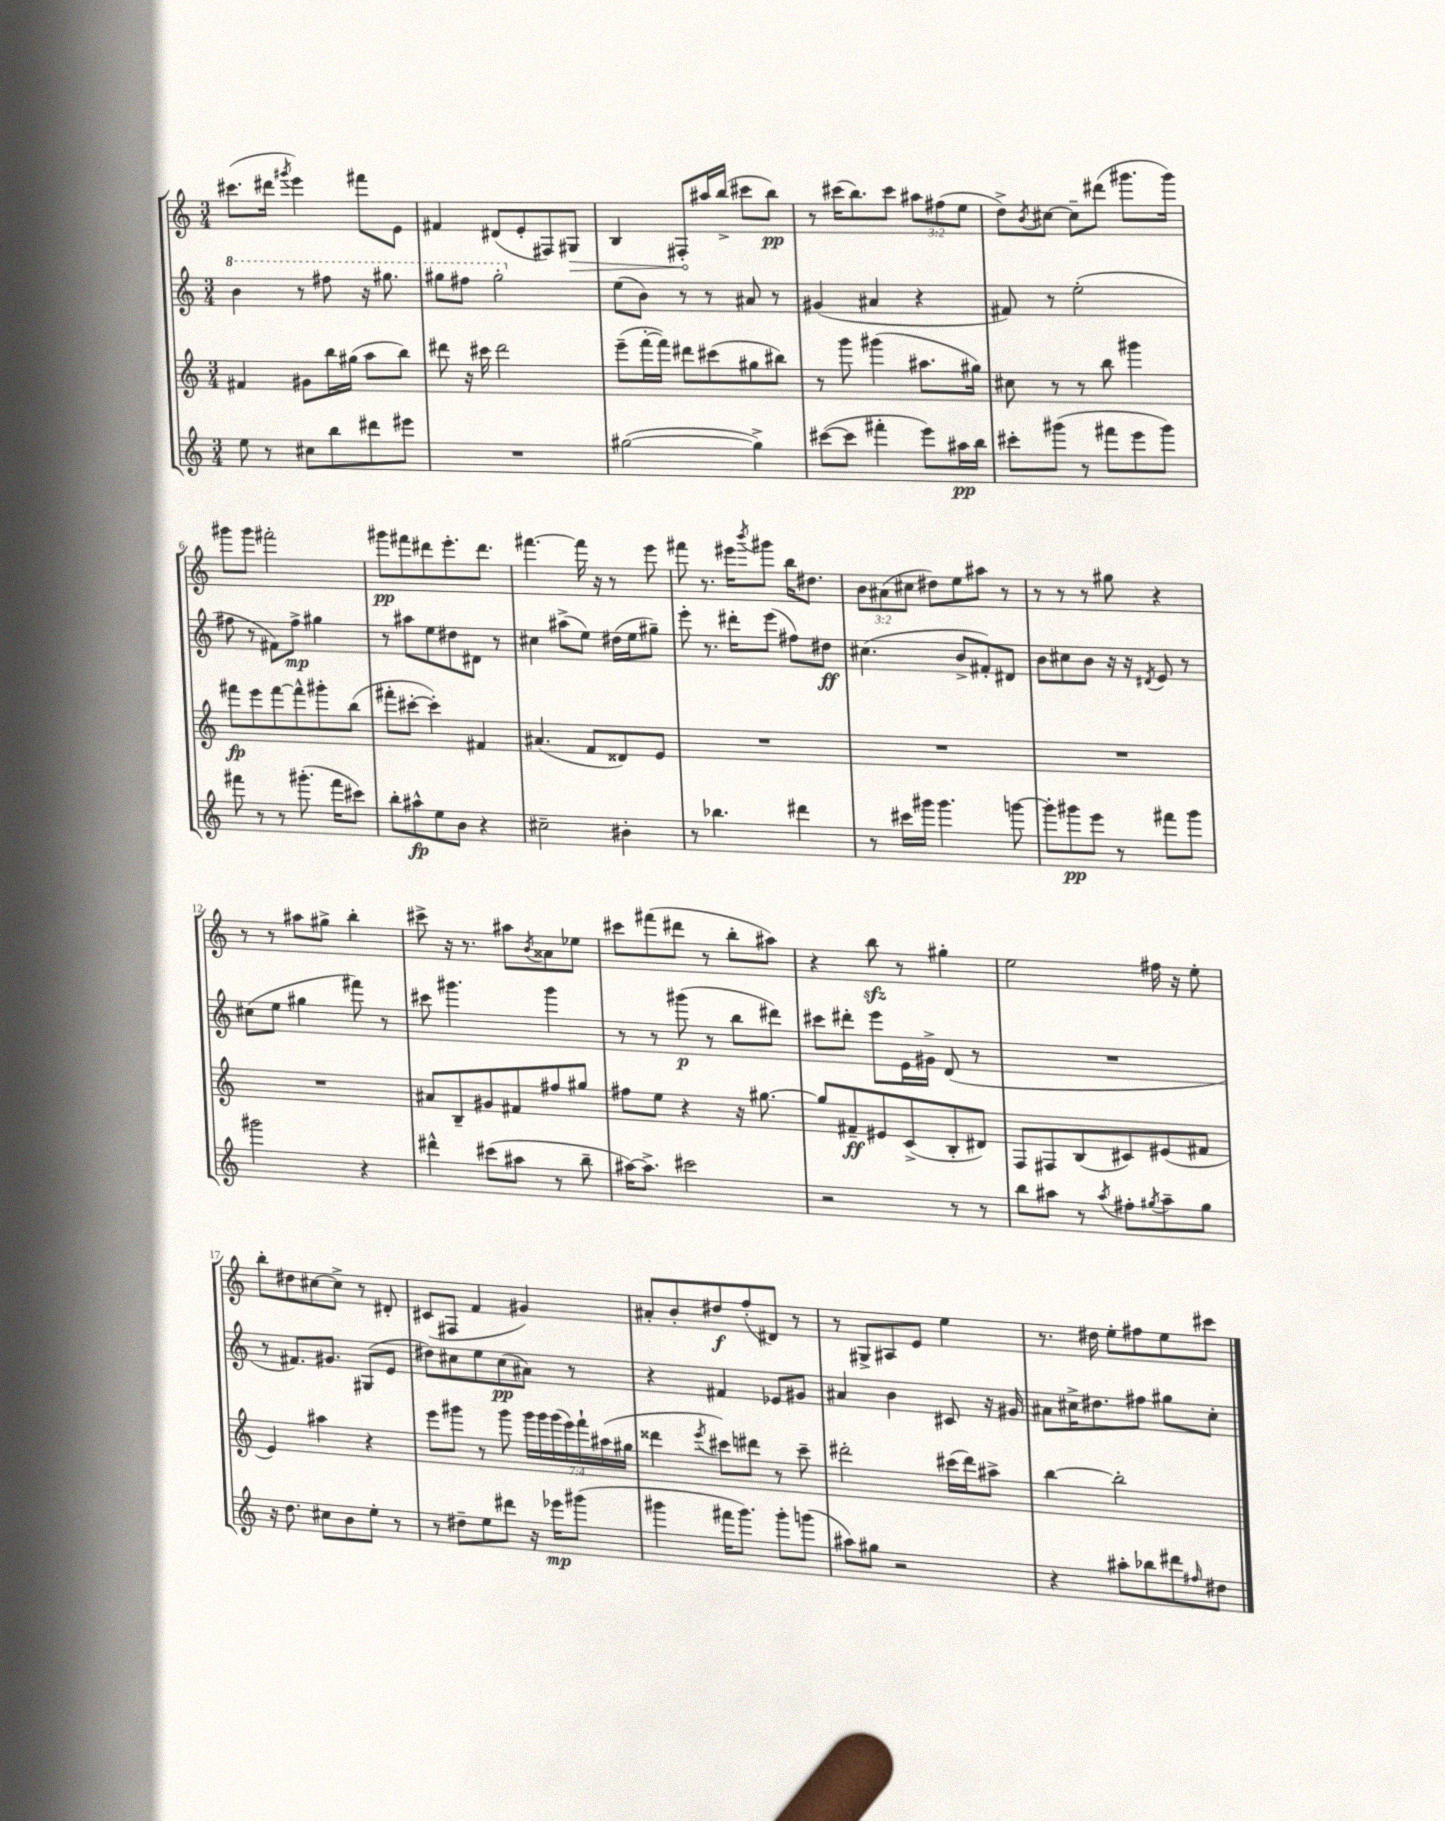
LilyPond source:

<<
\new StaffGroup <<
\new Staff = "s0" {
    \clef treble \key c \major \numericTimeSignature \time 3/4 \override Staff.TupletNumber.text = #tuplet-number::calc-fraction-text
    cis'''8.( dis'''16 \acciaccatura { gis'''8 } e'''4) fis'''8 e'8 |
    fis'4 dis'8( e'8-. fis8) \once \override Hairpin.circled-tip = ##t gis8\> |
    b4 fis8-.\! ais''16 b''16->( cis'''8 b''8\pp) |
    r8 cis'''16( b''8.) cis'''8 \tuplet 3/2 { ais''8 fis''8( e''8 } |
    d''8->) \acciaccatura { b'8 } cis''8~ cis''8-- dis'''8( gis'''8. gis'''16) |
    gis'''8 gis'''8 fis'''2-. |
    gis'''8\pp fis'''8 dis'''8 e'''8.-. dis'''8. |
    fis'''4.~ fis'''16 r16 r8 e'''8 |
    fis'''8 r8. eis'''16 \acciaccatura { b'''8 } gis'''8 b''16 dis''8. |
    \tuplet 3/2 { b'8 ais'8( cis''8 } dis''8) e''8 ais''8 r8 |
    r8 r8 r8 gis''8 r4 |
    r8 r8 ais''8 gis''8-> b''4-. |
    cis'''8-> r16 r8. ais''8 \acciaccatura { b'8 } aisis'8 ees''8 |
    cis'''8 fis'''8( dis'''8 r8 b''8-. ais''8) |
    r4 b''8\sfz r8 gis''4-. |
    e''2 fis''16 r16 e''8-. |
    b''8-. dis''8 cis''8~ cis''8-> r8 dis'8-. |
    cis'8( fis8 f'4 gis'4) |
    ais'8-. b'8-. dis''8\f f''8-.( dis'8) r8 |
    r8 gis8-> ais8 e'8 e''4 |
    r8. dis''16 e''8-. fis''8 e''8 cis'''8 \bar "|." |
}
\new Staff = "s1" {
    \clef treble \key c \major \numericTimeSignature \time 3/4
    \ottava #1 b''4 r8 fis'''8 r16 gis'''8. |
    gis'''8 fis'''8 gis'''2-. \ottava #0 |
    e''8( b'8) r8 r8 ais'8 r8 |
    gis'4( ais'4 r4 |
    fis'8) r8 e''2-.( |
    fis''8 r8 fis'8) fis''8->\mp gis''4 |
    r8 ais''8 e''8 dis''8 dis'8 r8 |
    cis''4 ais''8->( e''8) dis''16( e''16 gis''8--) |
    e'''8-. r8. dis'''16-. e'''8( fis''8) dis''8\ff |
    cis''4.( b'8-> fis'8-.) dis'8 |
    b'8 cis''8 b'8 r16 r16 \acciaccatura { dis'8 } e'8 r8 |
    cis''8( e''8 gis''4 fis'''8) r8 |
    cis'''8 gis'''4. gis'''4 |
    r8 r8 gis'''8\p( r8 b''8 dis'''8) |
    cis'''8 dis'''8-. e'''8 e'16 gis'16-> d'8( r8 |
    R2. |
    r8 fis'8.) gis'8. gis8( e'8 |
    dis''8) cis''8 e''8 cis''8\pp( ais'8) r8 |
    r4 fis'4 ees'8 gis'8 |
    ais'4 b'4 cis'8 r16 gis'16 |
    ais'8 cis''16-> dis''8. fis''8 gis''8 cis''8-. \bar "|." |
}
\new Staff = "s2" {
    \clef treble \key c \major \numericTimeSignature \time 3/4 \override Staff.TupletNumber.text = #tuplet-number::calc-fraction-text
    fis'4 gis'8 b''16 gis''16( a''8 b''8) |
    dis'''8 r16 cis'''16 dis'''2 |
    e'''8--( f'''16~-. f'''16) dis'''8 cis'''8( gis''8 bis''8) |
    r8 g'''8 gis'''4( ais''8. gis''16) |
    cis''8 r8 r8 b''8 gis'''4 |
    fis'''8\fp e'''8 fis'''8~ fis'''8-^ gis'''8-. b''8( |
    fis'''8-. cis'''8~-. cis'''4-.) fis'4 |
    ais'4.( f'8 disis'8) e'8 |
    R2. |
    R2. |
    R2. |
    R2. |
    ais'8 b8-- gis'8 fis'8 fis''8 gis''8 |
    fis''8 e''8 r4 r16 gis''8.~ |
    gis''8 fis'8--\ff eis'8 c'8->( b8-. dis'8) |
    f8 fis8 b8( cis'8) eis'8( fis'8 |
    e'4) ais''4 r4 |
    e'''8 gis'''8 r8 gis'''8 \tuplet 7/4 { gis'''16 gis'''16 gis'''16( e'''16) f'''16-! ais''16( gis''16 } |
    disis'''4 \acciaccatura { e'''8 } cis'''8) dis'''8 r8 cis'''8-- |
    dis'''2-. cis'''16( dis'''16) ais''8-> |
    b''4~ b''2-. \bar "|." |
}
\new Staff = "s3" {
    \clef treble \key c \major \numericTimeSignature \time 3/4
    e''8 r8 cis''8 b''8 dis'''8 eis'''8 |
    R2. |
    gis''2~( gis''4->) |
    cis'''8~( cis'''8 fis'''4-. e'''8) ais''16\pp b''16 |
    cis'''8-. gis'''8( r8 fis'''8 e'''8 gis'''8) |
    fis'''8 r8 r8 gis'''8.-.( fis'''16 cis'''8) |
    b''8-. ais''8-^\fp e''8 b'8 r4 |
    cis''2-- bis'4-. |
    r8 bes''4. dis'''4 |
    r8 cis'''16 gis'''16 gis'''4. g'''8~ |
    g'''8-. gis'''8\pp e'''8 r8 fis'''8 gis'''8 |
    gis'''2 r4 |
    dis'''4-^ cis'''8( ais''8 r8 b''8-- |
    ais''16~) ais''8.-> cis'''2 |
    r2 r8 r8 |
    b''8 ais''8 r8 \acciaccatura { ais''8 } fis''8-. \acciaccatura { gis''8 } ais''8-- gis''8 |
    r16 d''8. cis''8 b'8 e''8-. r8 |
    r8 dis''8-- e''8 dis'''8 r16 ees'''16\mp gis'''8( |
    gis'''4 fis'''16 gis'''8.) gis'''8-. g'''8( |
    ais''8) gis''8 r2 |
    r4 ais''8-. bes''8 dis'''8 \grace { fis''16 } dis''8 \bar "|." |
}
>>
>>
